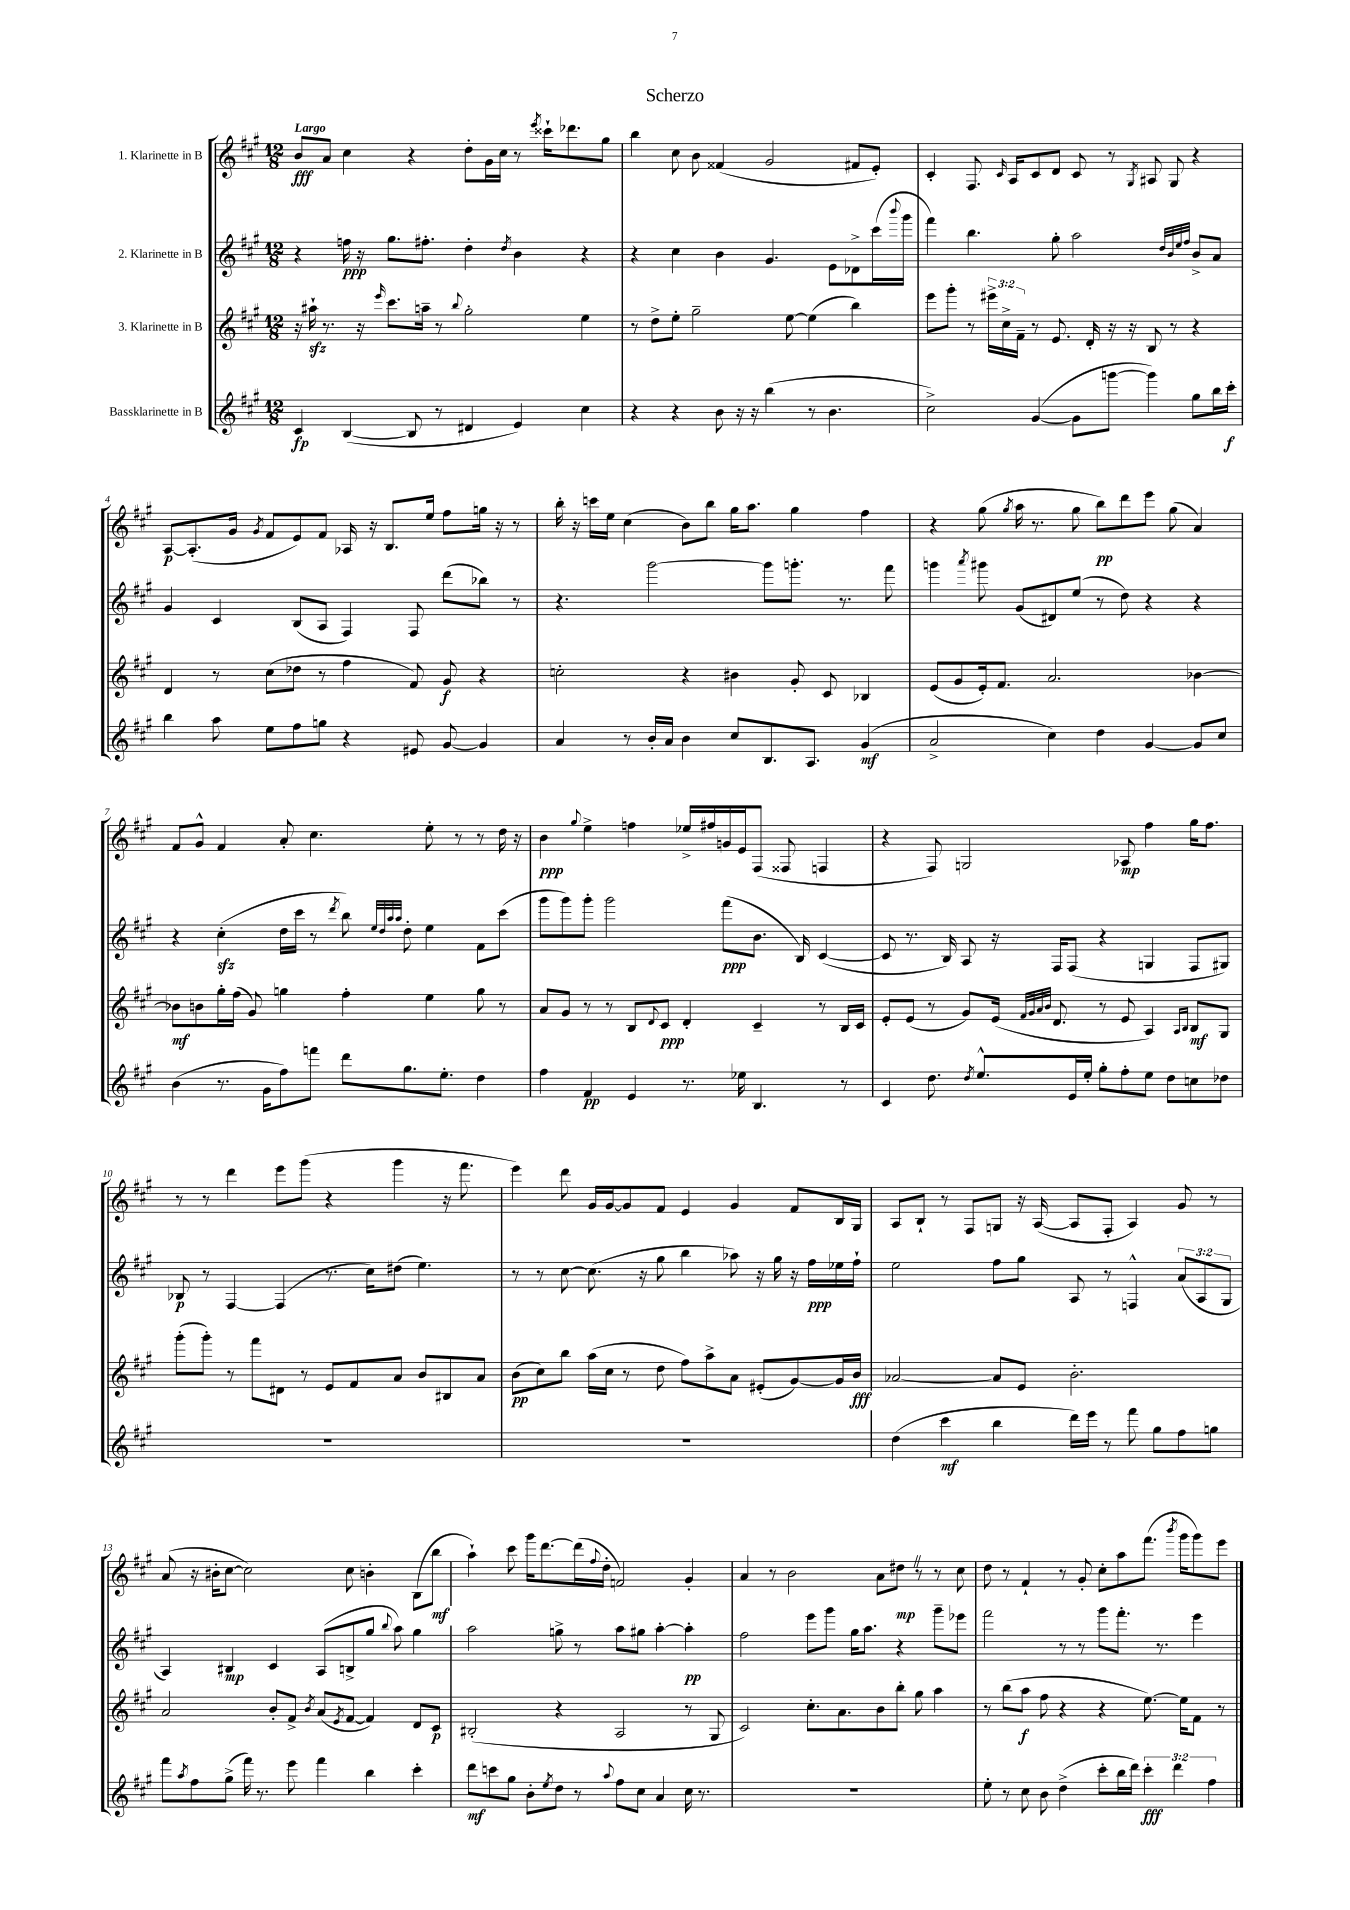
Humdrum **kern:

**kern	**dynam	**kern	**dynam	**kern	**dynam	**kern	**dynam
*part4	*part4	*part3	*part3	*part2	*part2	*part1	*part1
*staff4	*staff4	*staff3	*staff3	*staff2	*staff2	*staff1	*staff1
*I"Bassklarinette in B	*	*I"3. Klarinette in B	*	*I"2. Klarinette in B	*	*I"1. Klarinette in B	*
*clefG2	*	*clefG2	*	*clefG2	*	*clefG2	*
*k[f#c#g#]	*	*k[f#c#g#]	*	*k[f#c#g#]	*	*k[f#c#g#]	*
*M12/8	*	*M12/8	*	*M12/8	*	*M12/8	*
=1	=1	=1	=1	=1	=1	=1	=1
!	!	!	!	!	!	!LO:TX:a:B:t=Largo	!
4c#/	fp	16r	.	4r	.	8b/L	fff
.	.	16aa#Xzz`\	.	.	.	.	.
.	.	8.r	.	.	.	8a/J	.
([4B/	.	.	.	16ffn\	ppp	4cc#\	.
.	.	16r	.	16r	.	.	.
.	.	16qqeee/	.	.	.	.	.
.	.	8.ccc#\L	.	8.gg#\L	.	.	.
8B/]	.	.	.	.	.	4r	.
.	.	16aan~\Jk	.	8.ff#X'\J	.	.	.
8r	.	8r	.	.	.	.	.
.	.	8qqbb/	.	.	.	.	.
4d#X/	.	2gg#'\	.	4dd'\	.	8dd'\L	.
.	.	.	.	.	.	16g#\L	.
.	.	.	.	.	.	16cc#\JJ	.
.	.	.	.	8qdd/	.	.	.
4e/)	.	.	.	4b\	.	8r	.
.	.	.	.	.	.	8qeee/	.
.	.	.	.	.	.	16ccc##X`\KL	.
.	.	.	.	.	.	8.ddd-X\	.
4cc#\	.	4ee\	.	4r	.	.	.
.	.	.	.	.	.	8gg#\J	.
=2	=2	=2	=2	=2	=2	=2	=2
4r	.	8r	.	4r	.	4bb\	.
.	.	8dd^\L	.	.	.	.	.
4r	.	8ee'\J	.	4cc#\	.	8cc#\	.
.	.	2gg#~\	.	.	.	8b\	.
8b\	.	.	.	4b\	.	(4f##X/	.
16r	.	.	.	.	.	.	.
16r	.	.	.	.	.	.	.
(4bb\	.	.	.	4.g#/	.	2g#/	.
.	.	[8ee\	.	.	.	.	.
8r	.	(4ee\]	.	.	.	.	.
4.b\	.	.	.	8e\L	.	.	.
.	.	4bb\)	.	8d-X^\	.	8f#X/L	.
.	.	.	.	(16ccc#\L	.	8e'/J)	.
.	.	.	.	8qqbbb/	.	.	.
.	.	.	.	16ggg#\JJ	.	.	.
=3	=3	=3	=3	=3	=3	=3	=3
2cc#^\)	.	8eee\L	.	4fff#\)	.	4c#'/	.
.	.	8ggg#'\J	.	.	.	.	.
.	.	8r	.	4.bb\	.	8.F#/	.
.	.	24eee#X^\LL	.	.	.	.	.
.	.	24cc#^\	.	.	.	.	.
.	.	.	.	.	.	16qqc#/	.
.	.	.	.	.	.	16A/KL	.
.	.	24f#~\JJ	.	.	.	.	.
([4g#/	.	8r	.	.	.	8c#/	.
.	.	8.e/	.	8gg#'\	.	8d/J	.
8g#\L]	.	.	.	2aa\	.	8c#/	.
.	.	16d'/	.	.	.	.	.
[8gggn\J	.	16r	.	.	.	8r	.
.	.	16r	.	.	.	.	.
.	.	.	.	.	.	8qG#/	.
4ggg\])	.	8B/	.	.	.	8A#X/	.
.	.	8r	.	.	.	8G#/	.
.	.	.	.	32qqdd/LLL	.	.	.
.	.	.	.	32qqb/	.	.	.
.	.	.	.	32qqee/	.	.	.
.	.	.	.	32qqff#/JJJ	.	.	.
8gg#\L	.	4r	.	8b^/L	.	4r	.
16bb\L	.	.	.	8a/J	.	.	.
16ccc#'\JJ	f	.	.	.	.	.	.
!!LO:LB:g=z
=4	=4	=4	=4	=4	=4	=4	=4
4bb\	.	4d/	.	4g#/	.	[8A/L	p
.	.	.	.	.	.	(8.A'/]	.
8aa\	.	8r	.	4c#/	.	.	.
.	.	.	.	.	.	16g#/Jk	.
.	.	.	.	.	.	8qg#/	.
8ee\L	.	(8cc#\L	.	.	.	8f#/L	.
8ff#\	.	8dd-X\J	.	(8B/L	.	8e/)	.
8ggn\J	.	8r	.	8A/J	.	8f#/J	.
4r	.	4ff#\	.	4F#/)	.	16A-X/	.
.	.	.	.	.	.	16r	.
.	.	.	.	.	.	8.B/L	.
8e#X/	.	8f#/)	.	8F#/	.	.	.
.	.	.	.	.	.	16ee/Jk	.
[8g#/	.	8g#/	f	(8ddd\L	.	8ff#\L	.
4g#/]	.	4r	.	8bb-X\J)	.	16ggn\Jk	.
.	.	.	.	.	.	16r	.
.	.	.	.	8r	.	8r	.
=5	=5	=5	=5	=5	=5	=5	=5
4a/	.	2ccn'\	.	4.r	.	16bb'\	.
.	.	.	.	.	.	16r	.
.	.	.	.	.	.	16cccn\LL	.
.	.	.	.	.	.	16ee\JJ	.
8r	.	.	.	.	.	(4cc#\	.
16b'/LL	.	.	.	[2ggg#\	.	.	.
16a/JJ	.	.	.	.	.	.	.
4b\	.	4r	.	.	.	8b\L)	.
.	.	.	.	.	.	8bb\J	.
8cc#/L	.	4b#X\	.	.	.	16gg#\KL	.
.	.	.	.	.	.	8.aa\J	.
8.B/	.	.	.	8ggg#\L]	.	.	.
.	.	8g#'/	.	8.gggn'\J	.	4gg#\	.
8.A/J	.	.	.	.	.	.	.
.	.	8c#/	.	.	.	.	.
.	.	.	.	8.r	.	.	.
(4g#/	mf	4B-X/	.	.	.	4ff#\	.
.	.	.	.	8fff#\	.	.	.
=6	=6	=6	=6	=6	=6	=6	=6
2a^/	.	(8e/L	.	4gggn\	.	4r	.
.	.	8g#/	.	.	.	.	.
.	.	.	.	8qaaa/	.	.	.
.	.	16e'/k)	.	8ggg#X\	.	(8gg#\	.
.	.	8.f#/J	.	.	.	.	.
.	.	.	.	.	.	8qgg#/	.
.	.	.	.	(8g#/L	.	16aa\	.
.	.	.	.	.	.	8.r	.
4cc#\)	.	2.a/	.	8d#X/)	.	.	.
.	.	.	.	(8ee/J	.	8gg#\	.
4dd\	.	.	.	8r	.	8bb\L)	pp
.	.	.	.	8dd\)	.	8ddd\	.
[4g#/	.	.	.	4r	.	8eee\J	.
.	.	.	.	.	.	(8gg#\	.
8g#/L]	.	[4b-X\	.	4r	.	4a/)	.
8cc#/J	.	.	.	.	.	.	.
!!LO:LB:g=z
=7	=7	=7	=7	=7	=7	=7	=7
(4b\	.	8b-X\L]	mf	4r	.	8f#/L	.
.	.	8bn\	.	.	.	8g#^^/J	.
8.r	.	16gg#'\L	.	(4cc#zz'\	.	4f#/	.
.	.	(16ff#\JJ	.	.	.	.	.
.	.	8g#/)	.	.	.	.	.
16g#\KL	.	.	.	.	.	.	.
8ff#\)	.	4ggn\	.	16dd\LL	.	8a'/	.
.	.	.	.	16ccc#\JJ	.	.	.
8fffn\J	.	.	.	8r	.	4.cc#\	.
.	.	.	.	8qddd/	.	.	.
8ddd\L	.	4ff#'\	.	8bb\)	.	.	.
.	.	.	.	32qqee/LLL	.	.	.
.	.	.	.	32qqdd/	.	.	.
.	.	.	.	32qqaa/	.	.	.
.	.	.	.	32qqaa/JJJ	.	.	.
8.gg#\	.	.	.	8dd'\	.	.	.
.	.	4ee\	.	4ee\	.	8ee'\	.
8.ee'\J	.	.	.	.	.	.	.
.	.	.	.	.	.	8r	.
4dd\	.	8gg\	.	8f#\L	.	8r	.
.	.	8r	.	(8ccc#\J	.	16dd\	.
.	.	.	.	.	.	16r	.
=8	=8	=8	=8	=8	=8	=8	=8
4ff#\	.	8a/L	.	8ggg#\L	.	4b\	ppp
.	.	8g#/J	.	8ggg#\)	.	.	.
.	.	.	.	.	.	8qqgg#/	.
4f#/	pp	8r	.	8ggg#'\J	.	4ee^\	.
.	.	8r	.	2ggg#\	.	.	.
4e/	.	8B/L	.	.	.	4ffn\	.
.	.	8qqd/	.	.	.	.	.
.	.	8c#/J	ppp	.	.	.	.
8.r	.	4d'/	.	.	.	16ee-X^/LL	.
.	.	.	.	.	.	16ff#X/	.
.	.	.	.	(8fff#\L	ppp	16gn/	.
16ee-X\	.	.	.	.	.	16e/J	.
4.B/	.	4c#~/	.	8.b\J	.	(8F#/J	.
.	.	.	.	.	.	8F##X/	.
.	.	.	.	16B/)	.	.	.
.	.	8r	.	([4c#/	.	4Fn/	.
8r	.	16B/LL	.	.	.	.	.
.	.	16c#/JJ	.	.	.	.	.
=9	=9	=9	=9	=9	=9	=9	=9
4c#/	.	8e'/L	.	8c#/]	.	4r	.
.	.	(8e/J	.	8.r	.	.	.
8.dd\	.	8r	.	.	.	8F#/)	.
.	.	.	.	16B/)	.	.	.
.	.	8g#/L)	.	8A/	.	2Gn/	.
8qdd/	.	.	.	.	.	.	.
8.ee^^/L	.	.	.	.	.	.	.
.	.	(16e/Jk	.	16r	.	.	.
.	.	32qqf#/LLL	.	.	.	.	.
.	.	32qqg#/	.	.	.	.	.
.	.	32qqa/	.	.	.	.	.
.	.	32qqb/JJJ	.	.	.	.	.
.	.	8.d/	.	16F#/KL	.	.	.
16e/L	.	.	.	(8F#/J	.	.	.
16ee'/JJ	.	.	.	.	.	.	.
8gg#'\L	.	8r	.	4r	.	.	.
8ff#'\	.	8e/	.	.	.	8A-X/	mp
8ee\J	.	4A/)	.	4Gn/	.	4ff#\	.
8dd\L	.	.	.	.	.	.	.
.	.	16qqA/LL	.	.	.	.	.
.	.	16qqB/JJ	.	.	.	.	.
8ccn\	.	8B/L	mf	8F#/L	.	16gg#\KL	.
.	.	.	.	.	.	8.ff#\J	.
8dd-X\J	.	8G#/J	.	8G#X/J)	.	.	.
!!LO:LB:g=z
=10	=10	=10	=10	=10	=10	=10	=10
1.r	.	(8ggg#'\L	.	8B-X/	p	8r	.
.	.	8ggg#'\J)	.	8r	.	8r	.
.	.	8r	.	[4F#/	.	4ddd\	.
.	.	8fff#\L	.	.	.	.	.
.	.	8d#X\J	.	(4F#/]	.	8eee\L	.
.	.	8r	.	.	.	(8ggg#\J	.
.	.	8e/L	.	8.r	.	4r	.
.	.	8f#/	.	.	.	.	.
.	.	.	.	16cc#\KL)	.	.	.
.	.	8a/J	.	(8dd#X\J	.	4ggg#\	.
.	.	8b/L	.	4.ee\)	.	.	.
.	.	8B#X/	.	.	.	16r	.
.	.	.	.	.	.	8.fff#\	.
.	.	8a/J	.	.	.	.	.
=11	=11	=11	=11	=11	=11	=11	=11
1.r	.	(8b\L	pp	8r	.	4eee\)	.
.	.	8cc#\)	.	8r	.	.	.
.	.	8bb\J	.	[8cc#\	.	8ddd\	.
.	.	(16aa\LL	.	(8.cc#\]	.	16g#/LL	.
.	.	16cc#\JJ	.	.	.	[16g#/J	.
.	.	8r	.	.	.	8g#/]	.
.	.	.	.	16r	.	.	.
.	.	8dd\	.	8gg#\	.	8f#/J	.
.	.	8ff#\L)	.	4bb\	.	4e/	.
.	.	8aa^\	.	.	.	.	.
.	.	8a\J	.	8aa-X\)	.	4g#/	.
.	.	(8e#X'/L	.	16r	.	.	.
.	.	.	.	16gg#\	.	.	.
.	.	[8g#/)	.	16r	.	8f#/L	.
.	.	.	.	16ff#\LL	ppp	.	.
.	.	16g#/L]	.	16ee-X\	.	16B/L	.
.	.	16b/JJ	fff	16ff#`\JJ	.	16G#/JJ	.
=12	=12	=12	=12	=12	=12	=12	=12
(4dd\	.	[2a-X/	.	2ee\	.	8A/L	.
.	.	.	.	.	.	8B`/J	.
4ccc#\	mf	.	.	.	.	8r	.
.	.	.	.	.	.	8F#/L	.
4bb\	.	8a-/L]	.	8ff#\L	.	8Gn/J	.
.	.	8e/J	.	8gg#\J	.	16r	.
.	.	.	.	.	.	([16A/	.
16ddd\LL)	.	2.b'\	.	8A/	.	8A/L]	.
16eee\JJ	.	.	.	.	.	.	.
8r	.	.	.	8r	.	8F#'/J	.
8fff#\	.	.	.	4Fn^^/	.	4A/)	.
8gg#\L	.	.	.	.	.	.	.
8ff#\	.	.	.	(12a/L	.	8g#/	.
.	.	.	.	12A/	.	.	.
8ggn\J	.	.	.	.	.	8r	.
.	.	.	.	12G#/J	.	.	.
!!LO:LB:g=z
=13	=13	=13	=13	=13	=13	=13	=13
8fff#\L	.	2a/	.	4A/)	.	(8a/	.
8qaa/	.	.	.	.	.	.	.
8ff#\	.	.	.	.	.	16r	.
.	.	.	.	.	.	16b#X'\KL	.
(8gg#^\J	.	.	.	4B#X/	mp	[8cc#\J	.
16fff#\)	.	.	.	.	.	2cc#\])	.
8.r	.	.	.	.	.	.	.
.	.	8b'/L	.	4c#/	.	.	.
8eee\	.	8f#^/J	.	.	.	.	.
.	.	8qb/	.	.	.	.	.
4fff#\	.	(8a/L	.	(8A/L	.	.	.
.	.	8qe/	.	.	.	.	.
.	.	[8f#/J	.	8Bn^/	.	8cc#\	.
4bb\	.	4f#/])	.	8gg#/J	.	4bn'\	.
.	.	.	.	8qqbb/	.	.	.
.	.	.	.	8aa\)	.	.	.
4ccc#'\	.	8d/L	.	4gg#\	.	(8B\L	.
.	.	8c#/J	p	.	.	8bb\J	mf
=14	=14	=14	=14	=14	=14	=14	=14
8ddd\L	mf	(2B#X'/	.	2aa\	.	4aa`\)	.
8cccn\	.	.	.	.	.	.	.
8gg#\J	.	.	.	.	.	8ccc#\	.
8b'\L	.	.	.	.	.	16ggg#\KL	.
.	.	.	.	.	.	[8.ddd\	.
8qee/	.	.	.	.	.	.	.
8dd\J	.	4r	.	8ggn^\	.	.	.
8r	.	.	.	8r	.	(16ddd\L]	.
.	.	.	.	.	.	8qqff#/	.
.	.	.	.	.	.	16dd'\JJ	.
8qqaa/	.	.	.	.	.	.	.
8ff#\L	.	2A/	.	8aa\L	.	2fn/)	.
8cc#\J	.	.	.	8gg#X\J	.	.	.
4a/	.	.	.	[4aa'\	.	.	.
16cc#\	.	8r	.	4aa'\]	pp	4g#'/	.
8.r	.	.	.	.	.	.	.
.	.	8G#/	.	.	.	.	.
=15	=15	=15	=15	=15	=15	=15	=15
1.r	.	2c#/)	.	2ff#\	.	4a/	.
.	.	.	.	.	.	8r	.
.	.	.	.	.	.	2b\	.
.	.	8.cc#'\L	.	8eee\L	.	.	.
.	.	.	.	8ggg#\J	.	.	.
.	.	8.a\	.	.	.	.	.
.	.	.	.	16gg#\KL	.	.	.
.	.	.	.	8.aa\J	.	.	.
.	.	8b\	.	.	.	8a\L	.
.	.	8bb'\J	.	4r	.	8dd#XZ\J	mp
.	.	8gg#\	.	.	.	8r	.
.	.	4aa\	.	8ggg#~\L	.	8r	.
.	.	.	.	8eee-X\J	.	8cc#\	.
=16	=16	=16	=16	=16	=16	=16	=16
8ee'\	.	8r	.	2fff#\	.	8dd\	.
8r	.	(8bb\L	.	.	.	8r	.
8cc#\	.	8aa\J	f	.	.	4f#`/	.
8b\	.	8ff#\	.	.	.	.	.
(4dd^\	.	4r	.	8r	.	8r	.
.	.	.	.	8r	.	8g#'/	.
8ccc#'\L	.	4r	.	8ggg#\L	.	8cc#'\L	.
16bb\L	.	.	.	8.fff#'\J	.	8aa\	.
16ddd\JJ)	.	.	.	.	.	.	.
6ccc#'\	fff	[8.ee\)	.	.	.	(8.fff#\J	.
.	.	.	.	8.r	.	.	.
6ddd\	.	.	.	.	.	.	.
.	.	.	.	.	.	8qbbb/	.
.	.	16ee\KL]	.	.	.	16ggg#\KL	.
.	.	8f#\J	.	4eee\	.	8ggg#\)	.
6ff#\	.	.	.	.	.	.	.
.	.	8r	.	.	.	8eee\J	.
==	==	==	==	==	==	==	==
*-	*-	*-	*-	*-	*-	*-	*-
